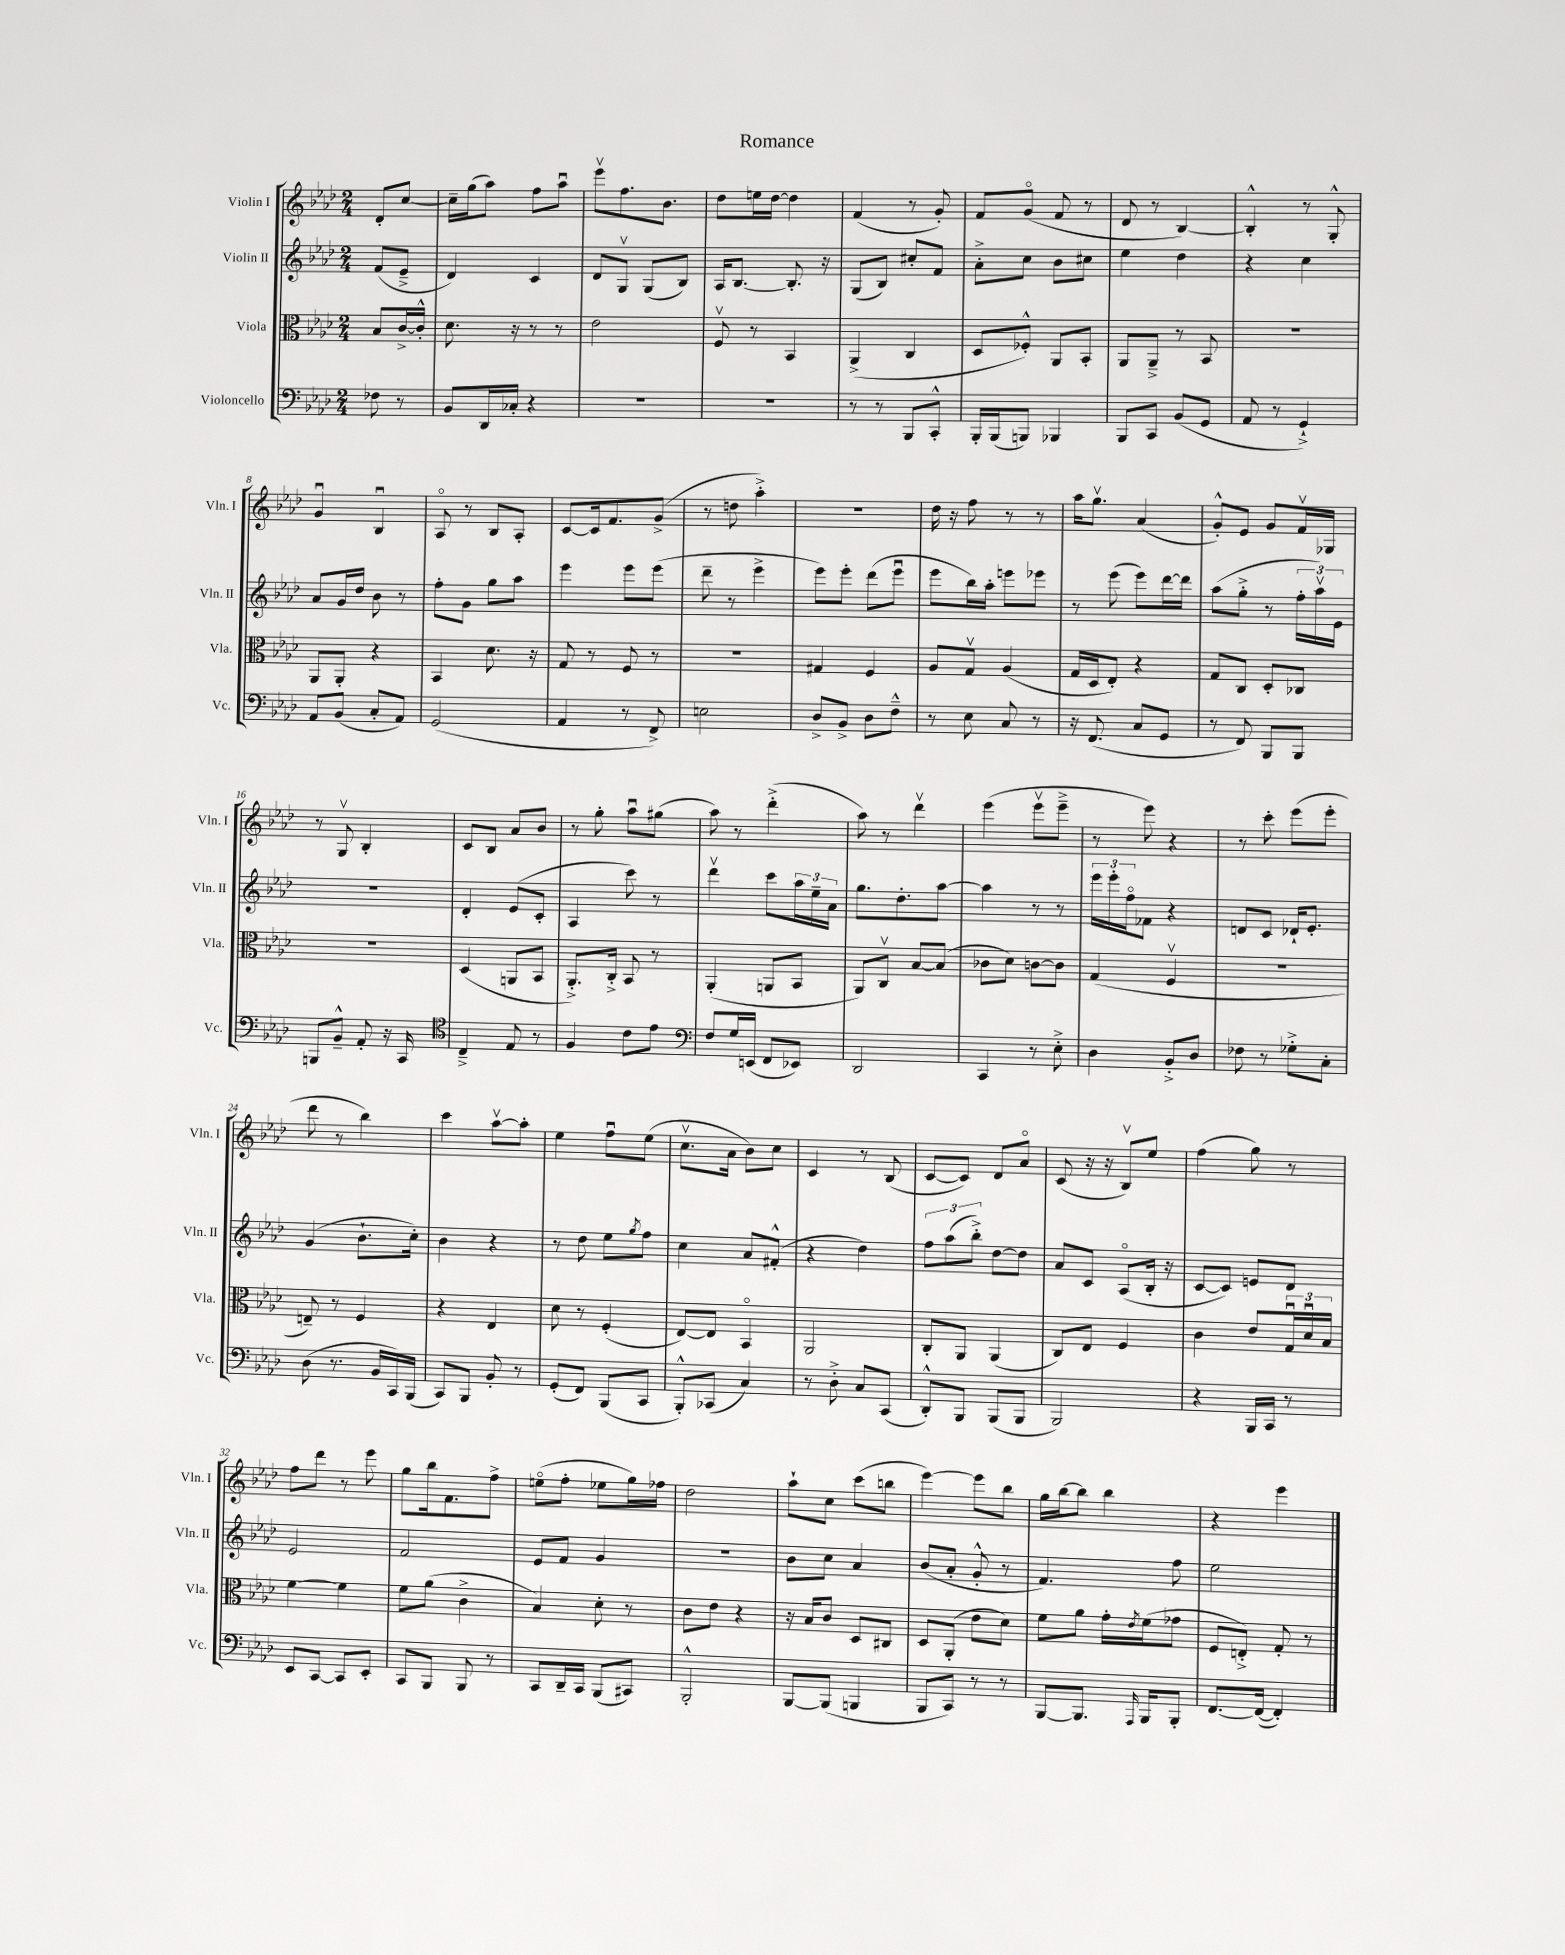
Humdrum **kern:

**kern	**kern	**kern	**kern
*part4	*part3	*part2	*part1
*staff4	*staff3	*staff2	*staff1
*I"Violoncello	*I"Viola	*I"Violin II	*I"Violin I
*I'Vc.	*I'Vla.	*I'Vln. II	*I'Vln. I
*clefF4	*clefC3	*clefG2	*clefG2
*k[b-e-a-d-]	*k[b-e-a-d-]	*k[b-e-a-d-]	*k[b-e-a-d-]
*M2/4	*M2/4	*M2/4	*M2/4
=	=	=	=
8F-X\	8B-/L	(8f/L	8d-'/L
8r	[16c^/L	8e-~^/J	[8cc/J
.	16c'^^/JJ]	.	.
=1	=1	=1	=1
8BB-/L	8.d-\	4d-/)	16cc~\LL]
.	.	.	(16gg\J
16DD-/L	.	.	8aa-\J)
16C-X'/JJ	16r	.	.
4r	8r	4c/	8ff\L
.	8r	.	8aa-u\J
=2	=2	=2	=2
2r	2e-\	8d-/L	8eee-v\L
.	.	8Gv/J	8.ff\
.	.	(8G/L	.
.	.	.	8.b-\J
.	.	8B-/J)	.
=3	=3	=3	=3
2r	8Fv/	16A-/KL	8dd-\L
.	.	[8.B-/J	.
.	8r	.	16een\L
.	.	.	[16dd-\JJ
.	4BB-/	8.B-'/]	4dd-\]
.	.	16r	.
=4	=4	=4	=4
8r	(4AA-^/	(8G/L	(4f/
8r	.	8B-/J)	.
8BBB-/L	4C/	8cc#X'/L	8r
8CC'^^/J	.	8f/J	8g'/)
=5	=5	=5	=5
16BBB-'/LL	8D-/L	8a-'^\L	8f/L
(16BBB-/J	.	.	.
8BBBn/J)	8F-X'^^/J)	8cc\J	(8g/J
4BBB-X/	8AA-/L	8b-\L	8f/
.	8BB-'/J	8cc#X\J	8r
=6	=6	=6	=6
8BBB-/L	8AA-/L	4ee-\	8d-/
8CC/J	8AA-~^/J	.	8r
(8BB-/L	8r	4dd-\	[4B-/)
8GG/J	8BB-/	.	.
=7	=7	=7	=7
8AA-/	2r	4r	4B-'^^/]
8r	.	.	.
4GG`^/)	.	4cc\	8r
.	.	.	8G'^^/
!!LO:LB:g=z
=8	=8	=8	=8
8AA-/L	8AA-/L	8a-/L	4gu/
(8BB-/J	8AA-'/J	16g/L	.
.	.	16dd-/JJ	.
8C'/L	4r	8b-\	4B-u/
8AA-/J)	.	8r	.
=9	=9	=9	=9
(2GG/	4BB-/	8ff'\L	8A-/
.	.	8g\J	8r
.	8.d-\	8gg\L	8B-/L
.	.	8aa-\J	8A-'/J
.	16r	.	.
=10	=10	=10	=10
4AA-/	8G/	4eee-\	[8c/L
.	8r	.	16c/k]
.	.	.	8.f/
8r	8F/	8eee-\L	.
8FF^/)	8r	(8eee-\J	(8g^/J
=11	=11	=11	=11
2En\	2r	8ddd-~\	8r
.	.	8r	8ddn\
.	.	4eee-^\	4aa-'^\)
=12	=12	=12	=12
8D-^/L	4G#X/	8eee-\L)	2r
8BB-^/J	.	8eee-'\J	.
8D-\L	4F/	(8ddd-\L	.
8F~^^\J	.	8eee-u\J	.
=13	=13	=13	=13
8r	8A-/L	8eee-\L	16dd-\
.	.	.	16r
8E-\	8Gv/J	16bb-\L)	8ff\
.	.	16aa-'\JJ	.
8C/	(4A-/	8eeen\L	8r
8r	.	8eee-X\J	8r
=14	=14	=14	=14
16r	16G/LL	8r	16aa-\KL
(8.FF/	16D-/J	.	8.ggv\J
.	8E-'/J)	(8eee-\	.
8C/L	4r	8eee-\L)	(4a-/
8GG/J	.	[16ddd-\L	.
.	.	16ddd-\JJ]	.
=15	=15	=15	=15
8r	8G/L	(8aa-\L	8g'^^/L)
8FF/)	8C/J	8gg'^\J	8e-/J
8BBB-/L	8D-'/L	8r	8g/L
8BBB-/J	8C-X/J	24ff'\LL	16fv/L
.	.	24aa-v\)	.
.	.	.	16G-X/JJ
.	.	24e-\JJ	.
!!LO:LB:g=z
=16	=16	=16	=16
8BBBn/L	2r	2r	8r
8BB-~^^/J	.	.	8Gv/
8AA-'/	.	.	4B-'/
16r	.	.	.
16CC/	.	.	.
=17	=17	=17	=17
*clefC4	*	*	*
4C~^/	(4D-/	4d-'/	8c/L
.	.	.	8B-/J
8E-/	8AAn/L	(8e-/L	8a-/L
8r	8BB-/J	8c'/J	8b-/J
=18	=18	=18	=18
4F/	8.AA-'^/L)	4A-/	8r
.	.	.	8gg'\
.	16C'^/Jk	.	.
8c\L	8BB-/	8ccc\)	8aa-u\L
8e-\J	8r	8r	(8gg#X\J
=19	=19	=19	=19
*clefF4	*	*	*
8F/L	(4AA-'/	4ddd-v\	8aa-\)
16G/L	.	.	8r
(16EEn/JJ	.	.	.
8FF/L	8AAn/L	8ccc\L	(4ddd-'^\
8EE-X/J)	8BB-/J	24aa-\L	.
.	.	24ee-~\	.
.	.	24a-\JJ	.
=20	=20	=20	=20
2DD-/	8AA-/L)	8.gg\L	8aa-\)
.	8Cv/J	.	8r
.	.	8.dd-'\	.
.	[8B-/L	.	4ddd-v\
.	(8B-/J]	[8aa-\J	.
=21	=21	=21	=21
4CC/	8c-X\L	4aa-\]	(4eee-\
.	8d-\J)	.	.
8r	[8cn\L	8r	8eee-v\L
8E-'^\	8c\J]	8r	8eee-~^\J
=22	=22	=22	=22
4D-\	(4G/	24eee-\LL	8r
.	.	24eee-'\	.
.	.	24ff\J	.
.	.	8f-X\J	8eee-\)
8BB-'^/L	4Fv/	4r	4r
8D-/J	.	.	.
=23	=23	=23	=23
8F-X\	2r	8dn/L	8r
8r	.	8c/J	8ccc'\
8G-X'^\L	.	16d-X`/KL	(8eee-\L
.	.	8.e-'/J	.
8C'\J	.	.	8eee-'\J
!!LO:LB:g=z
=24	=24	=24	=24
(8D-\	8En~/)	(4g/	8ddd-\
8.r	8r	.	8r
.	4F/	8.b-`\L	4bb-\)
16BB-/LL	.	.	.
16CC/)	.	.	.
(16BBB-/JJ	.	16cc'\Jk)	.
=25	=25	=25	=25
8CC/L)	4r	4b-\	4ccc\
8BBB-/J	.	.	.
8BB-'/	4E-/	4r	[8aa-v\L
8r	.	.	8aa-'\J]
=26	=26	=26	=26
(8GG'/L	8d-\	8r	4ee-\
8FF/J)	8r	8dd-\	.
(8BBB-/L	(4F'/	8ee-\L	8ffu\L
.	.	8qgg/	.
8CC/J	.	8ff\J	(8ee-\J
=27	=27	=27	=27
8BBB-'^^/L)	[8E-/L)	4cc\	8.ccv\L
(8CC-X/J	8E-/J]	.	.
.	.	.	16a-\Jk
4C/)	4BB-/	8a-/L	8b-\L)
.	.	(8f#X'^^/J	8cc\J
=28	=28	=28	=28
8r	2AA-/	4r	4c/
8D-'^\	.	.	.
8C/L	.	4dd-\)	8r
(8CC/J	.	.	(8B-/
=29	=29	=29	=29
8DD-'^^/L)	8C'/L	12ff\L	[8c/L
.	.	(12aa-\	.
8BBB-/J	8AA-/J	.	8c/J])
.	.	12bb-'^\J)	.
(8BBB-/L	(4AA-/	[8dd-\L	8d-/L
8BBB-/J	.	8dd-\J]	8a-/J
=30	=30	=30	=30
2BBB-/)	8C/L)	8a-/L	(8c/
.	8E-/J	8c/J	16r
.	.	.	16r
.	4F/	(8A-/L	8B-v/L)
.	.	16B-'/Jk	8ee-/J
.	.	16r	.
=31	=31	=31	=31
4r	4c\	[8c/L	(4ff\
.	.	8c/J])	.
16BBB-/LL	8e-/L	8en/L	8gg\)
16CC/JJ	.	.	.
8r	24Gu/L	8d-/J	8r
.	24d-u/	.	.
.	24B-/JJ	.	.
!!LO:LB:g=z
=32	=32	=32	=32
8EE-/L	[4f\	2e-/	8ff\L
[8CC/J	.	.	8ddd-\J
8CC/L]	4f\]	.	8r
8EE-'/J	.	.	8eee-\
=33	=33	=33	=33
8CC/L	8f\L	2f/	8gg\L
8BBB-/J	(8a-\J	.	16bb-\k
.	.	.	8.f\
8BBB-/	4c^\	.	.
8r	.	.	8ff^\J
=34	=34	=34	=34
8CC/L	4B-/)	8e-/L	(8een\L
16DD-~/L	.	8f/J	8ff'\J
16CC/JJ	.	.	.
(8BBB-/L	8d-'\	4g/	8ee-X\L
8CC#X/J)	8r	.	16gg\L)
.	.	.	16ff-X\JJ
=35	=35	=35	=35
2BBB-'^^/	8c\L	2r	2dd-\
.	8e-\J	.	.
.	4r	.	.
=36	=36	=36	=36
[8BBB-/L	16r	8b-\L	8aa-`\L
.	16B-/KL	.	.
(8BBB-/J]	8c/J	8cc\J	8cc\J
4BBBn/	8D-/L	4a-/	(8ccc\L
.	8C#X/J	.	8bbn\J
=37	=37	=37	=37
8BBB-/L	8D-/L	(8b-/L	[4eee-\)
8CC/J)	(8AA-'/J	8a-'/J	.
8r	8e-\L	8g'^^/	8eee-\L]
8r	8d-\J)	8r	8bb-\J
=38	=38	=38	=38
[8BBB-/L	8f\L	4.f/)	16gg\LL
.	.	.	[16bb-\J
8.BBB-/J]	8a-\J	.	8bb-\J]
.	16g'\LL	.	4bb-\
16qqAAA-/	8qe-/	.	.
16BBB-/KL	(16f\J	.	.
8BBB-'/J	8g-X\J	8ff\	.
=39	=39	=39	=39
[8.FF/L	8F/L	2ee-\	4r
.	8En'^/J)	.	.
(16FF/Jk_	.	.	.
4FF'/])	8G'/	.	4eee-\
.	8r	.	.
==	==	==	==
*-	*-	*-	*-
